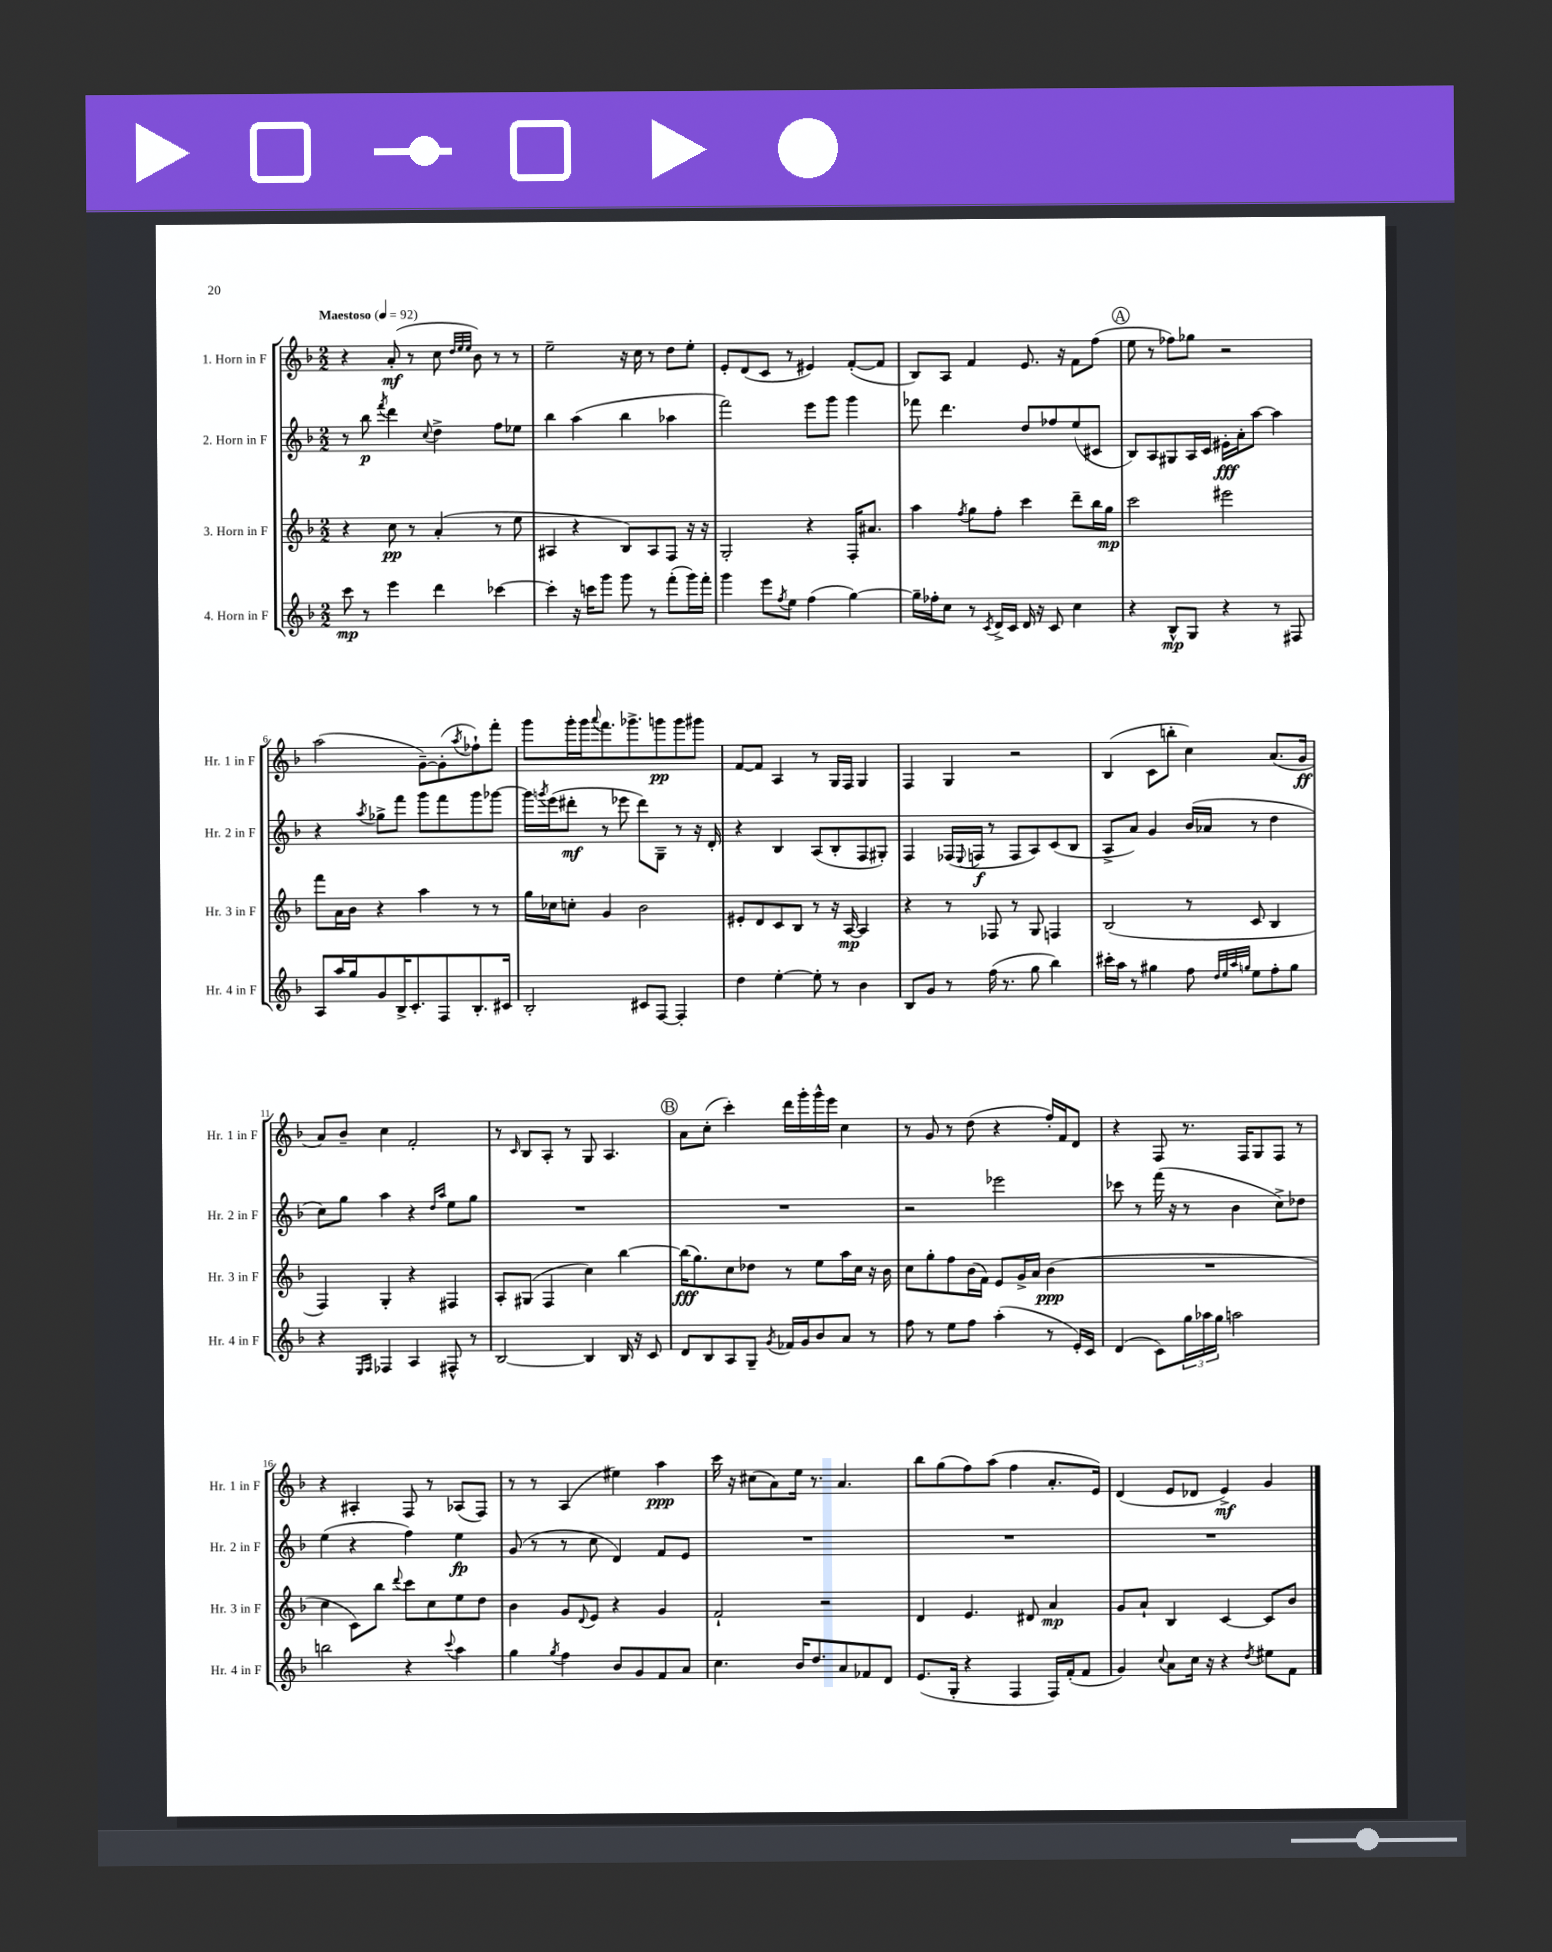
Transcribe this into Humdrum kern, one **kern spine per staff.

**kern	**kern	**kern	**kern
*staff4	*staff3	*staff2	*staff1
*clefG2	*clefG2	*clefG2	*clefG2
*k[b-]	*k[b-]	*k[b-]	*k[b-]
*M2/2	*M2/2	*M2/2	*M2/2
*MM92	*MM92	*MM92	*MM92
8ccc\	4r	8r	4r
8r	.	8bb-\	.
.	.	8qfff/	.
4eee\	8cc\	4ddd\	(8a'/
.	8r	.	8r
.	.	8qqcc/	.
4ddd\	(4a'/	4dd^\	8cc\
.	.	.	32qqdd/LLL
.	.	.	32qqee/
.	.	.	32qqee/JJJ
.	.	.	8b-\)
[4ccc-\	8r	8ff\L	8r
.	8ee\	8ee-\J	8r
=	=	=	=
4ccc-'\]	4A#/	4bb-\	2ee~\
16r	4r	(4aa\	.
16ccc\LK	.	.	.
8ggg\J	.	.	.
8ggg\	8B-/L)	4bb-\	16r
.	.	.	16cc\
8r	8A#/	.	8r
(8fff'\L	8F/J	4aa-\	8dd\L
16ggg\L)	16r	.	8ee'\J
16fff'\JJ	16r	.	.
=	=	=	=
4ggg\	2G'/	2fff\)	8e'/L
.	.	.	(8d/
8eee\L	.	.	8c/J
8qff/	.	.	.
8ee\J	.	.	8r
(4ff\	4r	8eee\L	4e#/)
.	.	8ggg\J	.
[4gg\)	16F'/LK	4ggg\	([8f'/L
.	8.a#/J	.	.
.	.	.	8f/]J
=	=	=	=
16gg~\]LL	4aa\	8fff-\	8B-/L)
16ff-'\J	.	.	.
8cc\J	.	4.ddd\	8A/J
.	8qff/	.	.
8r	8gg\L	.	4f/
8qc/	.	.	.
16d^/LL	8ff'\J	.	.
16c/JJ	.	.	.
16d/	4ccc\	8dd/L	8.e/
16r	.	.	.
8c/	.	8ff-/	.
.	.	.	16r
4cc\	8ddd~\L	(8ee/	8f\L
.	16bb-\L	8c#/J	(8ff\J
.	16gg\JJ	.	.
=	=	=	=
4r	2ccc\	8B-/L)	8ee\
.	.	8A/	8r
8B-^^/L	.	8G#/	8ff-\L)
8G/J	.	16A/L	8gg-\J
.	.	16c/JJ	.
4r	2eee#\	16e#'\LL	2r
.	.	16a'\J	.
.	.	[8aa\J	.
8r	.	4aa\]	.
8F#/	.	.	.
=	=	=	=
8A/L	8fff\L	4r	(2aa\
16aa/L	16a\L	.	.
16gg/J	16b-\JJ	.	.
.	.	8qaa/	.
8g/	4r	8gg-^\L	.
16B-^/K	.	8fff\J	.
8.c'/	.	.	.
.	4aa\	8ggg\L	[8g~\L)
8F/	.	8fff\	(8g'\]
.	.	.	8qaa/
8.B-'/	8r	8ggg\	8ff-`\)
.	8r	[8ggg-\J	8fff'\J
16c#/Jk	.	.	.
=	=	=	=
2B-'/	16gg\LL	16ggg-\]LL	8ggg\L
.	.	8qggg/	.
.	16cc-\J	(16eee\J	.
.	8cc'\J	8ddd#'\J	16ggg'\L
.	.	.	16ggg\J
.	.	.	8qqaaa/
.	4g/	8r	8.fff\
.	.	8eee-\	.
.	.	.	8.ggg-^\
8c#/L	2b-\	8ddd#\L)	.
[8F/J	.	8G~\J	8ggg\
4F'/]	.	8r	8ggg\
.	.	16r	8ggg#\J
.	.	16d'/	.
=	=	=	=
4dd\	8e#'/L	4r	[8f/L
.	8d/	.	8f/]J
[4ee'\	8c/	4B-/	4A/
.	8B-/J	.	.
8ee'\]	8r	(8A/L	8r
8r	16r	8B-'/	16G/LL
.	[16A/	.	16F/JJ
4b-\	4A/]	8F/	4G/
.	.	8G#'/J)	.
=	=	=	=
8B-/L	4r	4F/	4F/
8g/J	.	.	.
8r	8r	(16F-/LL	4G/
.	.	8qqE/	.
.	.	16F/JJ	.
(16ff\	8F-/	8r	.
8.r	.	.	.
.	8r	8F/L	2r
8gg\	8G/	8A/)	.
4bb-\)	4F/	(8c/	.
.	.	8B-/J	.
=	=	=	=
16ccc#'\LL	(2B-/	8A^/L	(4B-/
16aa\JJ	.	.	.
8r	.	8a/J)	.
4gg#\	.	4g/	8c\L
.	.	.	8bb'\J
8ff\	8r	(16b-/LL	4cc\)
.	.	16a-/JJ	.
32qqdd/LLL	.	.	.
32qqee/	.	.	.
32qqaa/	.	.	.
32qqgg/JJJ	.	.	.
8ee\L	8c/	8r	.
8ff'\	4B-/	4dd\	(8.a/L
8gg\J	.	.	.
.	.	.	16g/Jk
=	=	=	=
4r	4F/)	8cc\L)	8a/L)
.	.	8gg\J	8b-~/J
16qqE/LL	.	.	.
16qqF/JJ	.	.	.
4F-/	4G'/	4aa\	4cc\
4A/	4r	4r	2f'/
.	.	16qqdd/LL	.
.	.	16qqaa/JJ	.
8F#^^/	4F#/	8ee\L	.
8r	.	8gg\J	.
=	=	=	=
[2B-/	8A'/L	1r	8r
.	.	.	16qqc/
.	(8G#/J	.	8B-/L
.	4F/	.	8A'/J
.	.	.	8r
4B-/]	4cc\)	.	8G/
.	.	.	4.A/
16B-/	[4bb-\	.	.
16r	.	.	.
8c/	.	.	.
=	=	=	=
8d/L	(16bb-\]LK	1r	8a\L
.	8.gg\)	.	.
8B-/	.	.	(8cc'\J
8A/	8cc\	.	4ccc'\)
8G~/J	8dd-\J	.	.
8qg/	.	.	.
16f-/LL	8r	.	16ddd\LL
16g/J	.	.	16ggg'\
8b-/	8ee\L	.	16ggg^^\
.	.	.	16eee\JJ
8a/J	16aa\L	.	4cc\
.	16cc\JJ	.	.
8r	16r	.	.
.	16b-\	.	.
=	=	=	=
8ff\	8cc\L	2r	8r
8r	8gg'\	.	8g/
8ee\L	8ff\	.	8r
8ff\J	(16b-\L	.	(8dd\
.	16f\JJ)	.	.
(4aa'\	8e/L	2eee-\	4r
.	16g^/L	.	.
.	16a/JJ	.	.
8r	(4b-\	.	16ff'/LL)
.	.	.	16f/J
16e'/LL)	.	.	8d/J
16c/JJ	.	.	.
=	=	=	=
(4d/	1r	8ccc-\	4r
.	.	8r	.
8c\L)	.	(16fff\	8F/
.	.	16r	.
24gg\L	.	8r	8.r
24aa-\	.	.	.
24gg\JJ	.	.	.
2aa\	.	4b-\	.
.	.	.	16F/LK
.	.	.	8G/
.	.	8cc^\L)	8F/J
.	.	8dd-\J	8r
=	=	=	=
2bb\	4cc\	(4ee\	4r
.	8c\L)	4r	4A#'/
.	8bb-\J	.	.
.	8qqddd/	.	.
4r	8ccc\L	4ff\)	8F/
.	8cc\	.	8r
8qqccc/	.	.	.
4aa\	8ee\	4ee\	(8A-/L
.	8dd\J	.	8F/J)
=	=	=	=
4gg\	4b-\	(8g/	8r
.	.	8r	8r
8qgg/	.	.	.
4ff\	8g/L	8r	(4A/
.	8qqd/	.	.
.	8e/J	8cc\	.
8b-/L	4r	4d/)	4ee#\)
8g/	.	.	.
8f/	4g/	8f/L	4aa\
8a/J	.	8e/J	.
=	=	=	=
4.cc\	2f`/	1r	16ccc\
.	.	.	16r
.	.	.	(8cc#\L
.	.	.	8a\)
16b-/LK	.	.	16ee\Jk
8.dd/	.	.	8.r
.	2r	.	.
8a/	.	.	4.a/
8f-/	.	.	.
8d/J	.	.	.
=	=	=	=
(8.e/L	4d/	1r	8bb-\L
.	.	.	(8gg\
16G'/Jk	.	.	.
4r	4.e/	.	8ff\)
.	.	.	(8aa\J
4F/	.	.	4ff\
.	8d#/	.	.
16F/LL)	4a/	.	8.a'/L
(16f'/J	.	.	.
8f/J	.	.	.
.	.	.	16e/Jk)
=	=	=	=
4g/)	8g/L	1r	(4d/
.	8a`/J	.	.
8qqcc/	.	.	.
8a\L	4B-/	.	8e/L
16cc\Jk	.	.	8d-/J
16r	.	.	.
4r	[4c/	.	4e^/)
8qdd/	.	.	.
8ee#\L	8c/]L	.	4g/
8f\J	8b-/J	.	.
==	==	==	==
*-	*-	*-	*-
